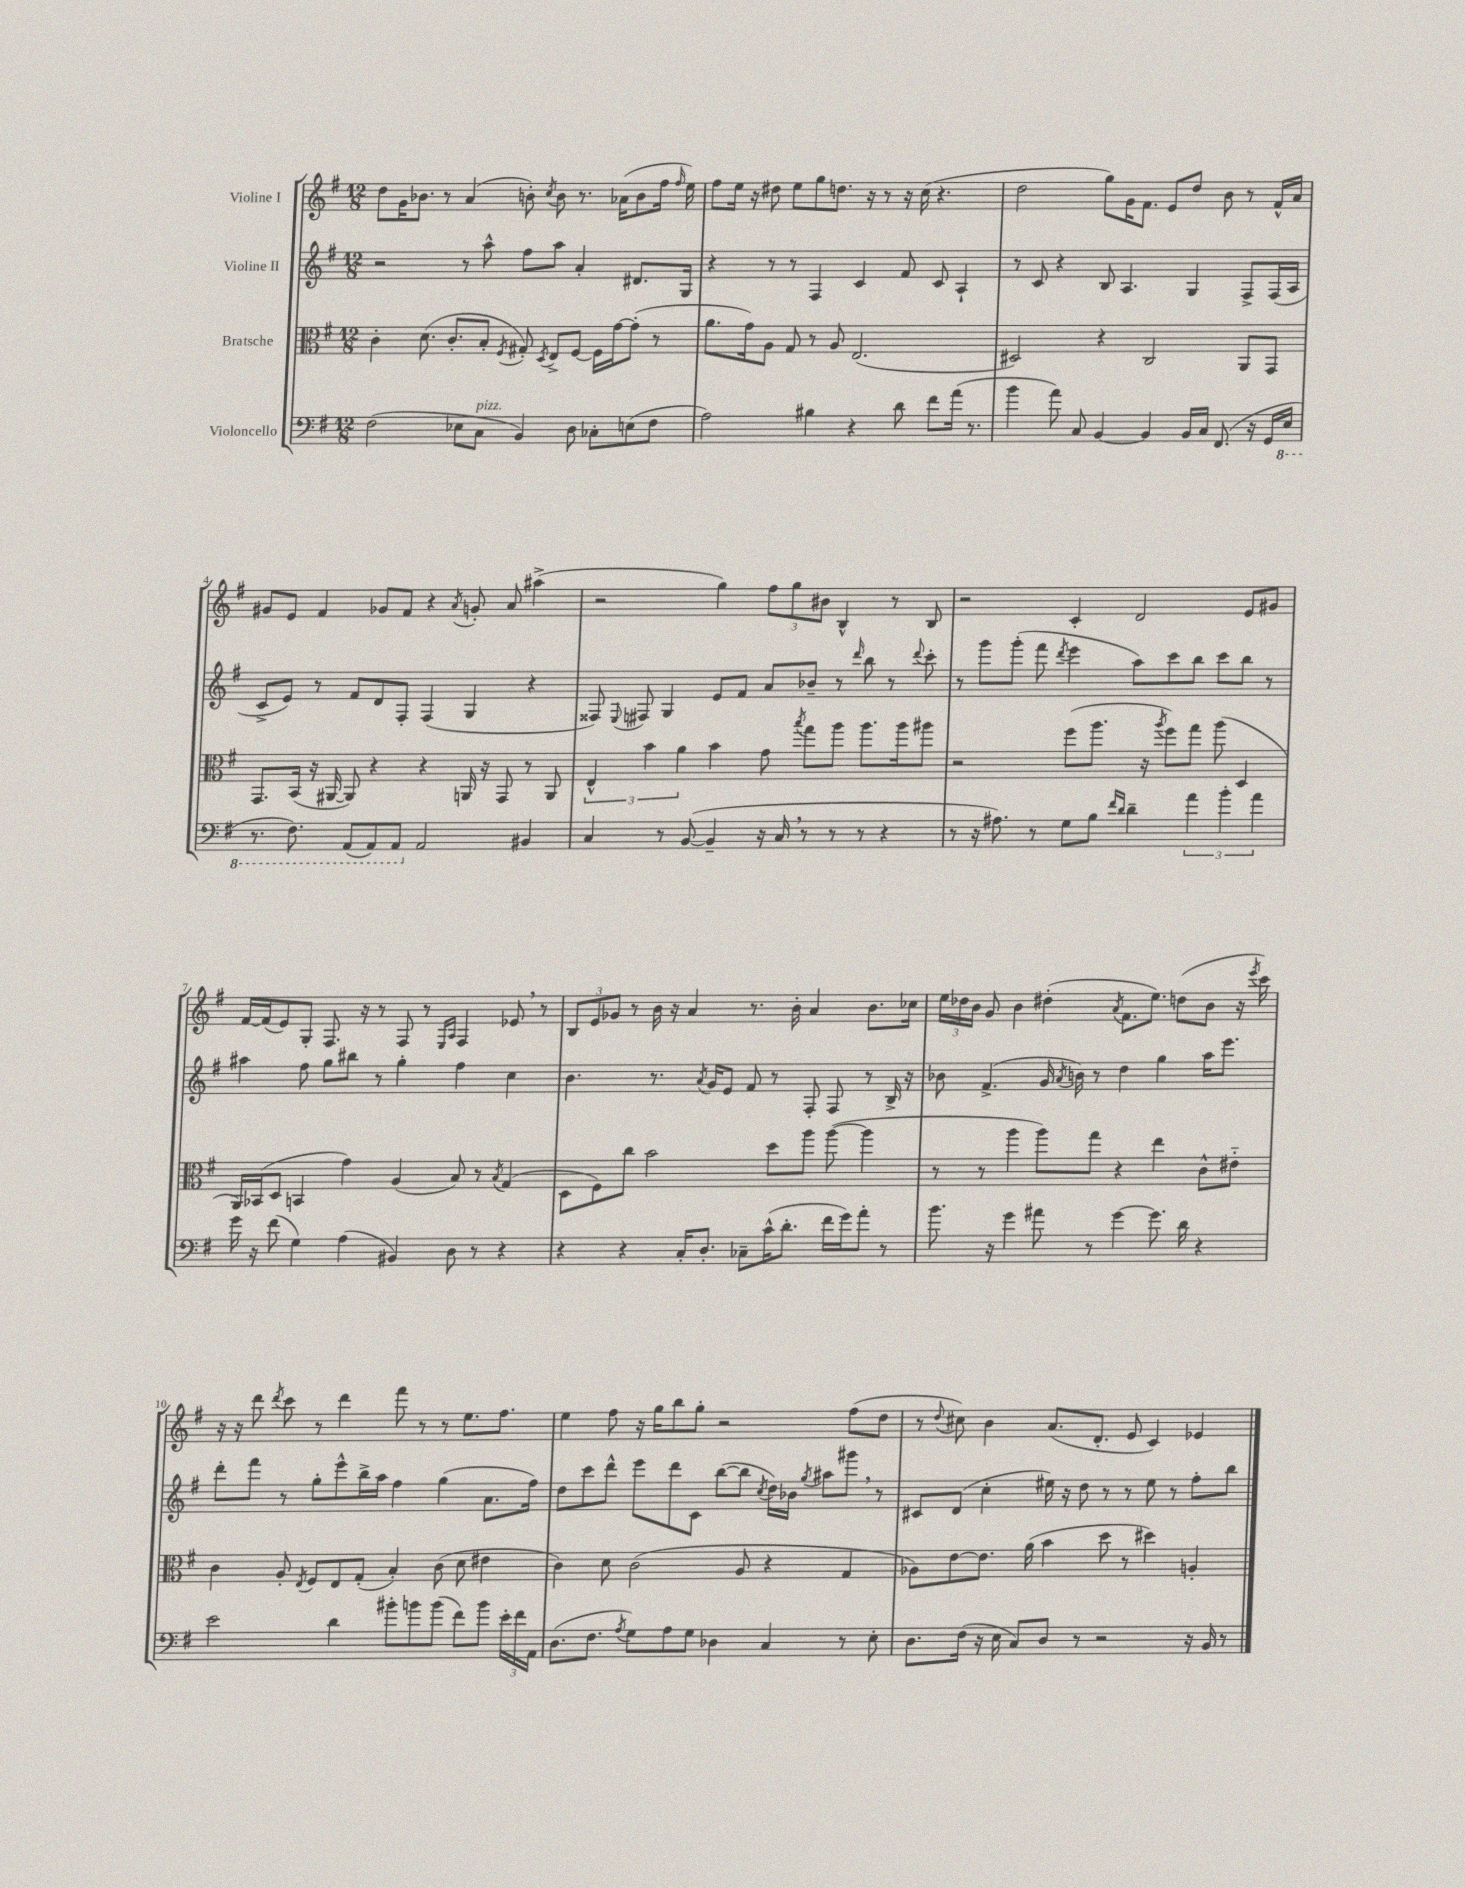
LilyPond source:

<<
\new StaffGroup <<
\new Staff = "s0" \with { instrumentName = "Violine I" } {
    \clef treble \key g \major \numericTimeSignature \time 12/8
    \autoBeamOff d''8[ g'16 bes'8.] r8 a'4( b'8-.) \acciaccatura { c''8 } b'8 r8. aes'16[( b'8 fis''16] \grace { fis''16 } e''16) |
    fis''8[ e''16] r16 dis''8 e''8[ g''8 d''8.] r16 r8 r16 c''16( r4. |
    d''2 g''8[) g'16 fis'8.] e'8[ d''8] b'8 r8 fis'16[-^ a'16] |
    gis'8[ e'8] fis'4 ges'8[ fis'8] r4 \acciaccatura { a'8 } g'8-. a'8 ais''4->( |
    r2 g''4) \tuplet 3/2 { fis''8[ g''8 bis'8] } b4-^ r8 b8 |
    r2 c'4-. d'2 e'8[ gis'8] |
    fis'16[~ fis'16( e'8) g8]-. fis8. r16 r8 fis8 r8 \grace { e16[ a16] } fis4 ees'8 \breathe r8 |
    \tuplet 3/2 { b8[ e'8 ges'8] } r8 b'16 r16 a'4 r8. b'16-. a'4 b'8.[ ces''16] |
    \tuplet 3/2 { e''16[ des''16 b'16] } g'8 b'4 dis''4-.( \acciaccatura { a'8 } fis'8.[ e''8.]) d''8[( b'8] r16 \acciaccatura { e'''8 } c'''16) |
    r16 r16 d'''8 \acciaccatura { d'''8 } c'''8 r8 d'''4 fis'''8 r8 r8 e''8.[ fis''8.] |
    e''4 fis''8 r16 g''16[ b''8 g''8]-. r2 fis''8[( d''8] |
    r8 \appoggiatura { d''8 } cis''8) b'4 a'8.[( d'8.]-. e'8 c'4) ees'4 \bar "|." |
}
\new Staff = "s1" \with { instrumentName = "Violine II" } {
    \clef treble \key g \major \numericTimeSignature \time 12/8
    \autoBeamOff r2 r8 a''8-^ fis''8[ a''8] a'4-. dis'8.[ g16] |
    r4 r8 r8 fis4 c'4 fis'8 c'8 a4-! |
    r8 c'8 r4 b8 a4. g4 fis8[-> fis16( a16] |
    c'8[-> e'8]) r8 fis'8[ d'8 fis8]-. fis4( g4 r4 |
    fisis8) \appoggiatura { e8 } fis8 g4 e'8[ fis'8] a'8[ bes'8]-- r8 \grace { d'''16 } b''8 r8 \appoggiatura { d'''8 } c'''8-. |
    r8 g'''8[ g'''8]-.( fis'''8 \acciaccatura { d'''8 } e'''4 a''8[) c'''8 b''8] c'''8[ b''8] r8 |
    ais''4 fis''8 g''8[ bis''8] r8 g''4-. fis''4 c''4 |
    b'4. r8. \acciaccatura { a'8 } g'16[ e'8] fis'8 r8 fis8-. fis8 r8 b16-> r16 |
    bes'8 fis'4.->( g'16 \acciaccatura { a'8 } b'16) r8 d''4 g''4 a''16[ e'''8.] |
    d'''8[-. fis'''8] r8 g''8[-. e'''8-^ b''16-> a''16] fis''4 g''4( a'8.[ fis''16]) |
    d''8[ c'''8 d'''8]-^ e'''8[ d'''8 c'8] b''8[~( b''8] \acciaccatura { c''8 } d''16[) bes'16] \acciaccatura { g''8 } ais''8[ gis'''8] \breathe r8 |
    cis'8[ d'8]( c''4-. eis''16) r16 d''8 r8 r8 eis''8 r8 fis''8[-. b''8] \bar "|." |
}
\new Staff = "s2" \with { instrumentName = "Bratsche" } {
    \clef alto \key g \major \numericTimeSignature \time 12/8
    \autoBeamOff c'4-. d'8.( c'8.[-. b8]-. \acciaccatura { fis8 } gis8-.) \acciaccatura { d8 } e8[-> fis8]~ fis16[ g'16~ g'8]-.( r8 |
    a'8.[ g'16) a8] g8 r8 a8 e2.( |
    dis2) r4 c2 a,8[ g,8] |
    g,8.[ b,16]( r16 ais,16~ ais,8) r4 r4 a,16 r16 g,8 r8 a,8 |
    \tuplet 3/2 { e4-^ b'4 a'4 } b'4 g'8 \acciaccatura { b''8 } g''8[ a''8] a''8.[ a''16 ais''8] |
    r2 fis''8[( a''8.] r16 \acciaccatura { a''8 } fis''8[) g''8] a''8( d4 |
    a,16[) bes,16( d8] b,4 g'4) a4( b8) r8 \acciaccatura { b8 } g4( |
    d8[ fis8) c''8] b'2 d''8[ a''8] a''8~( a''4 |
    r8 r8 a''4 a''8[) g''8] r4 e''4 c'8[-^ eis'8]-_ |
    c'4 a8-. \acciaccatura { e8 } fis8[ e8 g8]-.( b4-.) c'8( d'8 eis'4 |
    c'4) d'8 c'2( a8 r4 g4 |
    aes8[) e'8~ e'8.] a'16( b'4 d''8 r8 dis''4) a4-. \bar "|." |
}
\new Staff = "s3" \with { instrumentName = "Violoncello" } {
    \clef bass \key g \major \numericTimeSignature \time 12/8
    \autoBeamOff fis2( ees8[ c8]^\markup { \italic "pizz." } b,4) d8 ces8[-. e8( fis8] |
    a2) bis4 r4 d'8 fis'8[ a'16]( r8. |
    b'4 a'8) c8 b,4~ b,4 b,16[ c16] fis,8.( r16 g,16[ \ottava #-1 e,16] |
    r8. fis,8.) a,,8[( a,,8) a,,8] \ottava #0 a,2 bis,4 |
    c4 r8 b,8~( b,4-- r16 c16 \breathe r8 r8 r8 r4 |
    r8 r16 ais8.) r8 g8[ b8] \grace { fis'16[ d'16] } d'4-- \tuplet 3/2 { a'4 b'4-. a'4 } |
    g'16 r16 fis'8( g4) a4( bis,4) d8 r8 r4 |
    r4 r4 c16[-. d8.]-. ces8[-- c'16-^( d'8.]-. fis'16[ g'16) a'8]-. r8 |
    b'8. r16 g'4 ais'8 r8 g'4~ g'8. d'16 r4 |
    e'2 d'4 bis'8[-. b'8 b'8]( fis'8[) b'8] \tuplet 3/2 { e'16[-. fis'16 a,16] } |
    d8.[( fis8.] \acciaccatura { a8 } g8[) a8 g8] des4 c4 r8 e8-. |
    d8.[ fis16]( r16 e16 c8[) d8] r8 r2 r16 b,16 r8 \bar "|." |
}
>>
>>
